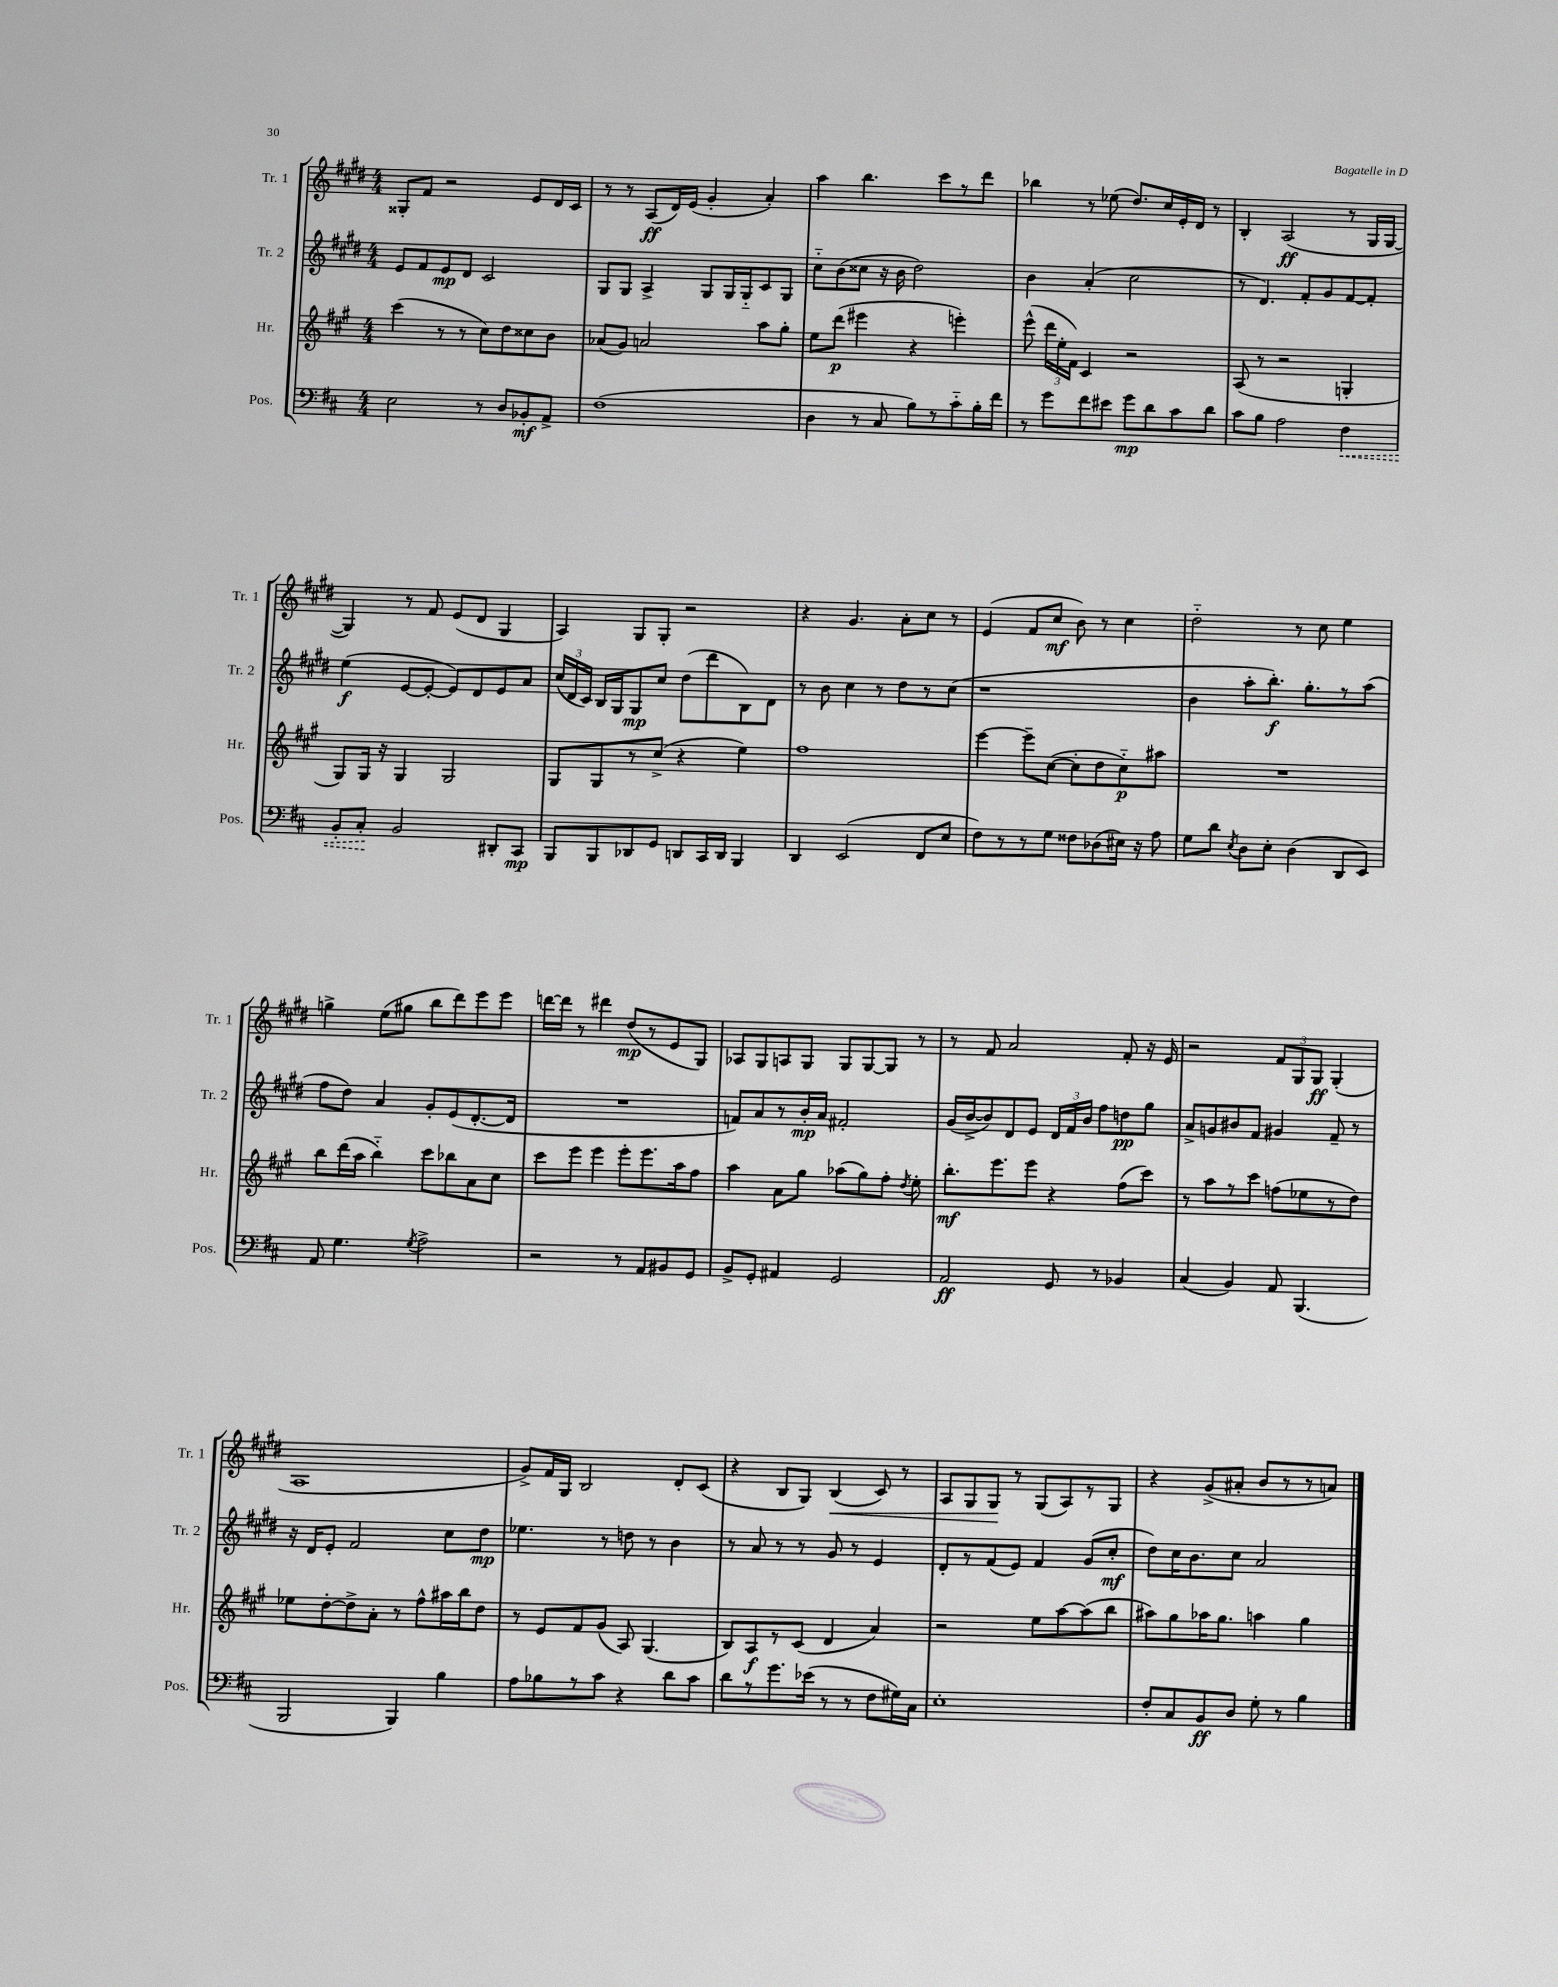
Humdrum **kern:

**kern	**kern	**kern	**kern
*staff4	*staff3	*staff2	*staff1
*clefF4	*clefG2	*clefG2	*clefG2
*k[f#c#]	*k[f#c#g#]	*k[f#c#g#d#]	*k[f#c#g#d#]
*M4/4	*M4/4	*M4/4	*M4/4
2E\	(4ccc#\	8e/L	8G##'/L
.	.	8f#/	8f#/J
.	8r	8e/	2r
.	8r	8d#/J	.
8r	8cc#\L)	2c#/	.
8D/L	8dd\	.	.
8BB-'/	8cc##\	.	8e/L
8AA^/J	8b\J	.	16d#/L
.	.	.	16c#/JJ
=	=	=	=
(1F#	(8a-/L	8G#/L	8r
.	8g#/J)	8G#/J	8r
.	2a/	4A^/	(8A/L
.	.	.	16d#/L)
.	.	.	(16e/JJ
.	.	8G#/L	4g#'/
.	.	16G#/L	.
.	.	16G#'~/J	.
.	8aa\L	8c#/	4a'/)
.	8gg#'\J	8G#/J	.
=	=	=	=
4D\	8ee\L	8cc#'~\L	4aa\
.	(8ddd\J	(8b\	.
8r	4eee#\	8cc##\J	4.bb\
8C#/	.	16r	.
.	.	16b\	.
8B\L)	4r	2dd#\)	.
8r	.	.	8ccc#\L
8c#'~\	4eee'\)	.	8r
16B'\L	.	.	8ddd#\J
16f#\JJ	.	.	.
=	=	=	=
8r	(8eee^^\	4b\	4bb-\
8g\L	24ddd\LL	.	.
.	24ee'\	.	.
.	24f#\JJ)	.	.
8f#\	4c#/	(4a'/	8r
8e#\J	.	.	(8ee-\
8g\L	2r	2cc#\	8.dd#/L)
8d\	.	.	.
.	.	.	16cc#/L
8c#\	.	.	16e'/
.	.	.	16d#/JJ
8d\J	.	.	8r
=	=	=	=
8c#\L	(8A/	8r	4B'/
8B\J	8r	4.d#/)	.
2A\	2r	.	(2A/
.	.	8f#'/L	.
.	.	8g#/	.
4F#\	4G'/	[8f#/	8r
.	.	8f#'/]J	16G#/LL
.	.	.	[16G#/JJ
=	=	=	=
8BB'/L	8G#/L)	(4ee\	4G#/])
8C#'/J	16G#/Jk	.	.
.	16r	.	.
2BB/	4G#/	[8e/L	8r
.	.	8e'/_J	8f#/
.	2G#/	8e/]L)	(8e/L
.	.	8d#/	8d#/J
8DD#'/L	.	8e/	4G#/
8CC#/J	.	8a/J	.
=	=	=	=
8BBB/L	8G#/L	(24cc#/LL	4A/)
.	.	24d#/	.
.	.	24c#/JJ)	.
8BBB/	8G#/	16B/LL	.
.	.	16G#/J	.
8DD-/	8r	8G#/	8G#/L
8GG/J	(8cc#^/J	8cc#/J	8G#'/J
8DD/L	4r	(8dd#\L	2r
16CC#/L	.	8ddd#\	.
16DD/JJ	.	.	.
4BBB/	4ee\)	8B\)	.
.	.	8d#\J	.
=	=	=	=
4DD/	1ff#	8r	4r
.	.	8b\	.
(2EE/	.	4cc#\	4.g#/
.	.	8r	.
.	.	8dd#\L	8a'\L
8FF#/L	.	8r	8cc#\J
8E/J	.	(8cc#\J	8r
=	=	=	=
8F#\L)	[4eee\	1r	(4e/
8r	.	.	.
8r	8eee~\]L	.	8f#/L
8G\J	([8cc#\J	.	8cc#/J
8F##\L	8cc#'\]L	.	8b\)
(8D-\	8dd\	.	8r
16E#\Jk)	8cc#'~\)	.	4cc#\
16r	.	.	.
8A\	8aa#\J	.	.
=	=	=	=
8G\L	1r	4b\	2dd#'~\
8d\J	.	.	.
8qE/	.	.	.
8D\L	.	8aa'\L	.
8E'\J	.	8.bb'\J)	.
(4D\	.	.	8r
.	.	8.gg#'\L	.
.	.	.	8cc#\
8DD/L	.	8r	4ee\
8EE/J)	.	(8aa\J	.
=	=	=	=
8AA/	8bb\L	8ff#\L	4gg^\
4.G\	(16ddd\L	8dd#\J)	.
.	16aa\JJ	.	.
.	4bb'~\)	4a/	(8ee\L
.	.	.	8gg#\J
8qG/	.	.	.
2A^\	8ccc#\L	8g#'/L	8bb\L
.	8bb-\	(8e/	8ddd#\)
.	8a\	[8.d#'/	8eee\
.	8cc#\J	.	8eee\J
.	.	16d#/]Jk	.
=	=	=	=
2r	8ccc#\L	1r	[16ddd\LL
.	.	.	16ddd\]JJ
.	8eee\J	.	8r
.	4eee\	.	4ddd#\
8r	8eee'\L	.	(8dd#/L
8AA/L	8.eee\	.	8r
8BB#/	.	.	8e/
.	16aa\k	.	.
8GG/J	8ff#\J	.	8G#/J)
=	=	=	=
8BB^/L	4aa\	8f/L)	8A-/L
8GG'/J	.	8a/	8G#/
4AA#/	8a\L	8r	8A/
.	8gg#\J	16b'/L	8G#/J
.	.	16a/JJ	.
2GG/	(8aa-\L	2f#'/	8G#/L
.	8gg#\)	.	[8G#/
.	8ff#'\J	.	8G#/]J
.	8qdd/	.	.
.	8ee'\	.	8r
=	=	=	=
2AA/	8.bb'\L	(16g#/LL	8r
.	.	[16b^/J	.
.	.	8b/])	8f#/
.	8.eee\	.	.
.	.	8d#/	2a/
.	8eee\J	8e/J	.
8GG/	4r	24d#/LL	.
.	.	24f#/	.
.	.	24b/JJ	.
8r	.	8ff#\L	.
4BB-/	(8ff#\L	8dd\	8f#'/
.	8ccc#\J)	8gg#\J	16r
.	.	.	16e/
=	=	=	=
(4C#/	8r	8a^/L	2r
.	8aa\L	8g/	.
4BB/)	8r	8b#/	.
.	8ccc#\J	8f#/J	.
8AA/	(8ff\L	4g#/	12f#/L
.	.	.	12G#/
(4.BBB/	8ee-\	.	.
.	.	.	12G#/J
.	8r	8f#~/	(4G#'/
.	8dd\J)	8r	.
=	=	=	=
2BBB/	8ee-\L	16r	1A
.	.	16d#/LK	.
.	[8dd'\	8e'/J	.
.	8dd^\]	2f#/	.
.	8a'\J	.	.
4BBB/)	8r	.	.
.	8ff#^^\L	.	.
4B\	16aa#\L	8cc#\L	.
.	16bb\J	.	.
.	8dd\J	8dd#\J	.
=	=	=	=
8A\L	8r	4.ee-\	8g#^/L)
8B-\	8e/L	.	16f#/L
.	.	.	16G#/JJ
8r	8f#/	.	2B/
8c#\J	(8g#/J	8r	.
4r	8A/)	8dd\	.
.	(4.G#/	8r	.
8d\L	.	4b\	8d#'/L
8c#\J	.	.	(8c#/J
=	=	=	=
8d\L	8B/L)	8r	4r
8r	8A/	8a/	.
8.g\	8r	8r	8B/L
.	(8c#/J	8r	8G#/J)
(16e-\Jk	.	.	.
8r	4d/	8g#/	(4B/
8r	.	8r	.
8F#\L	4a/)	4e/	8c#/)
16G#\L)	.	.	8r
16C#\JJ	.	.	.
=	=	=	=
1E'	2r	8d#'/L	8A/L
.	.	8r	8G#/
.	.	(8f#/	8G#/J
.	.	8e/J)	8r
.	8ee\L	4f#/	(8G#/L
.	[8aa\	.	8A/)
.	(8aa\]	(8g#/L	8r
.	8bb\J	8cc#'/J	8G#/J
=	=	=	=
8F#'/L	8aa#\L)	8dd#\L)	4r
8C#/	8gg#\	16cc#\K	.
.	.	8.b\	.
8BB/	16aa-\K	.	(8g#^/L
.	8.gg#\J	.	.
8D/J	.	8cc#\J	8a#'/J
8G'\	4aa\	2a/	8b/L
8r	.	.	8r
4B\	4gg#\	.	8r
.	.	.	8a/J)
==	==	==	==
*-	*-	*-	*-
